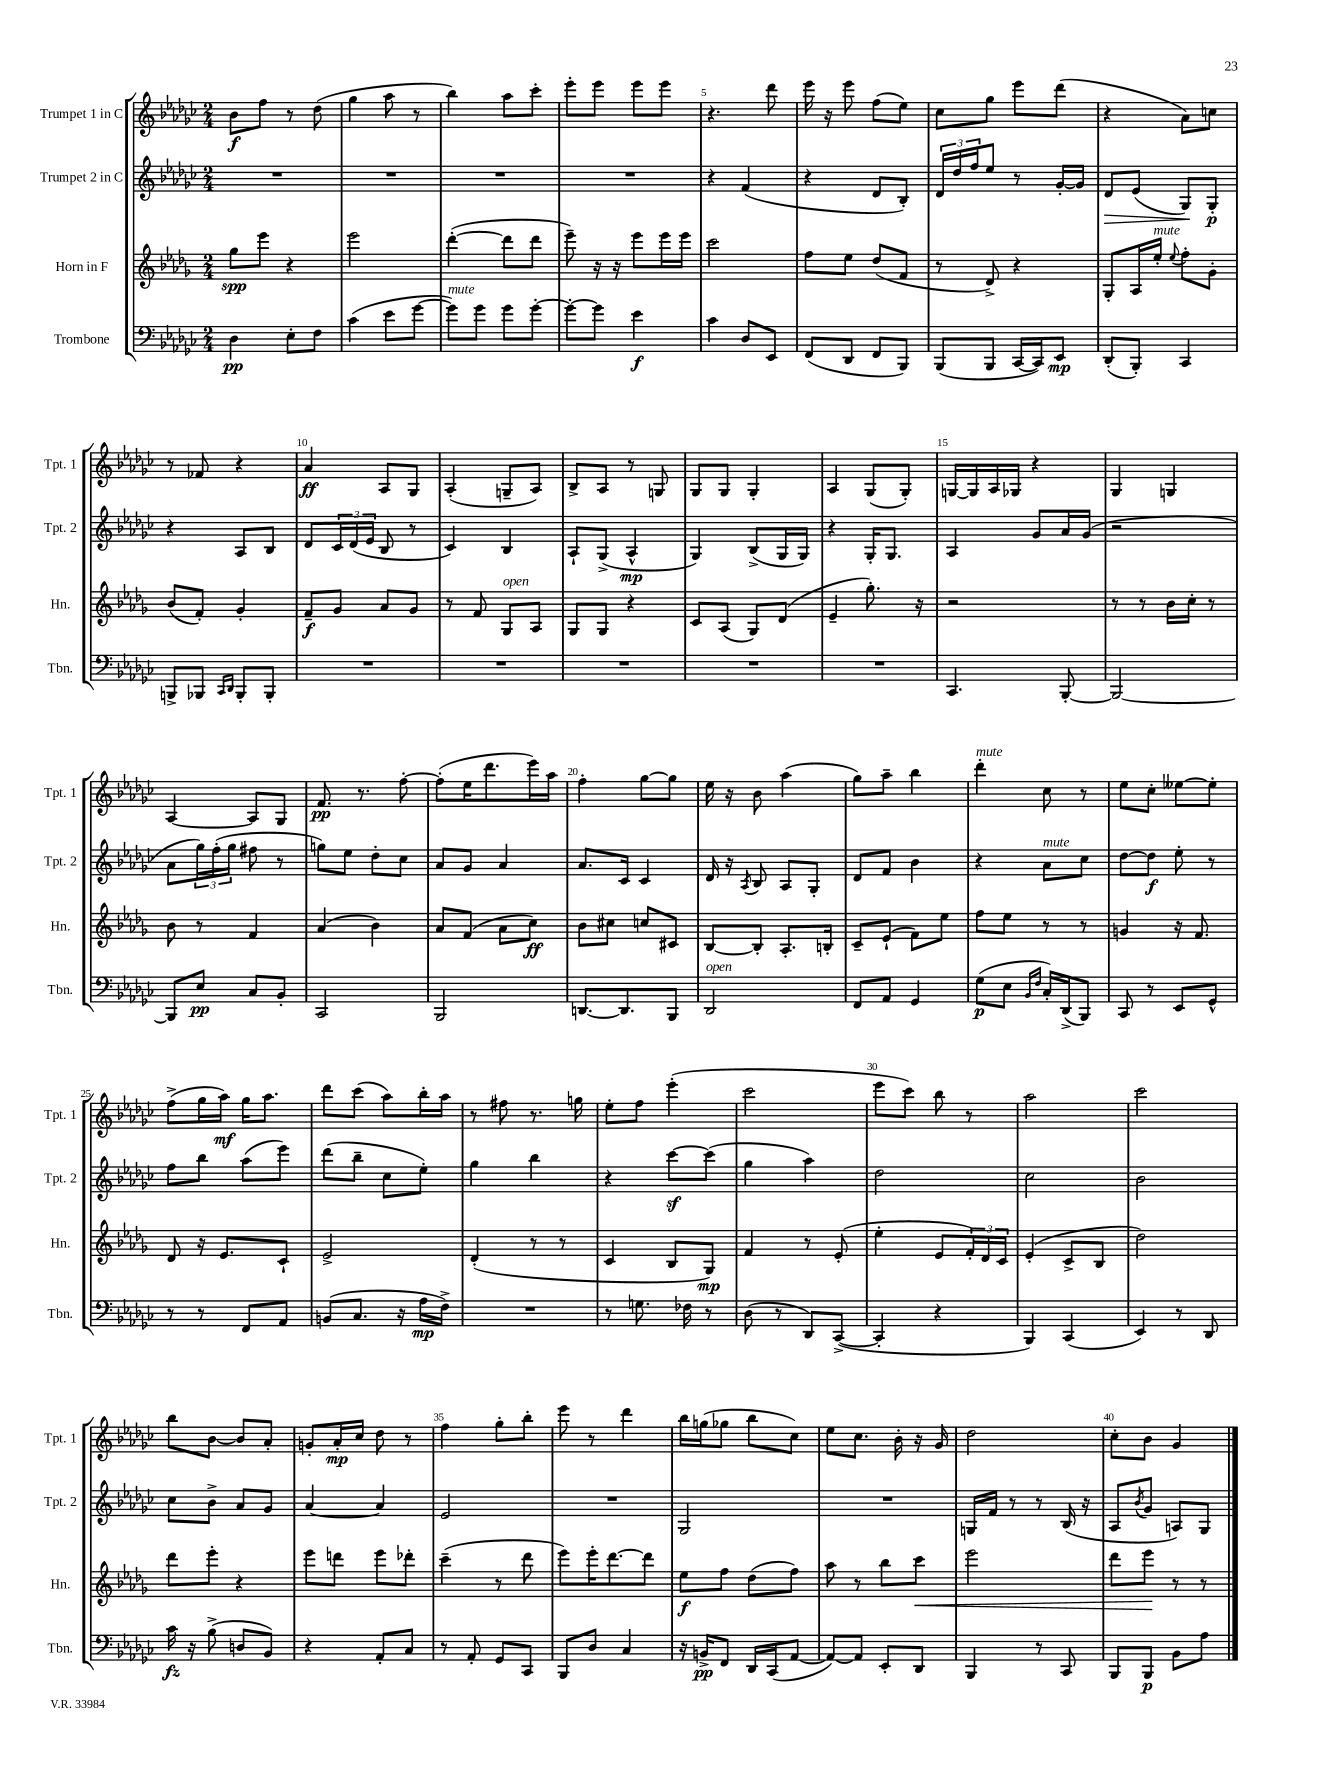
<<
\new StaffGroup <<
\new Staff = "s0" \with { instrumentName = "Trumpet 1 in C" shortInstrumentName = "Tpt. 1" } {
    \clef treble \key ges \major \numericTimeSignature \time 2/4
    bes'8\f f''8 r8 des''8( |
    ges''4 aes''8 r8 |
    bes''4) aes''8 ces'''8-. |
    ees'''8-. ees'''8 ees'''8 ees'''8 |
    r4. des'''8 |
    ees'''16 r16 ees'''8 f''8( ees''8) |
    ces''8 ges''8 ees'''8 des'''8( |
    r4 aes'8) c''8 |
    r8 fes'8 r4 |
    aes'4\ff aes8 ges8 |
    aes4-.( g8-- aes8) |
    bes8-> aes8 r8 g8 |
    ges8 ges8 ges4-. |
    aes4 ges8( ges8-.) |
    g16~ g16 aes16 ges16 r4 |
    ges4 g4 |
    aes4~ aes8 ges8 |
    f'8.\pp r8. f''8~-. |
    f''8-.( ees''16 des'''8. ees'''16) aes''16 |
    f''4-. ges''8~ ges''8 |
    ees''16 r16 bes'8 aes''4( |
    ges''8) aes''8-- bes''4 |
    des'''4-.^\markup { \italic "mute" } ces''8 r8 |
    ees''8 ces''8-. eeses''8~ eeses''8-. |
    f''8->( ges''16 aes''16\mf) ges''16 aes''8. |
    des'''8 ces'''8( aes''8) bes''16-. aes''16 |
    r8 fis''8 r8. g''16 |
    ees''8-. f''8 ees'''4-.( |
    ces'''2 |
    ees'''8 ces'''8) bes''8 r8 |
    aes''2 |
    ces'''2 |
    bes''8 bes'8~ bes'8 aes'8-. |
    g'8-. aes'16-.\mp ces''16 des''8 r8 |
    f''4 ges''8-. bes''8-. |
    ees'''8 r8 des'''4 |
    bes''16 g''16( ges''8 bes''8 ces''8) |
    ees''8 ces''8. bes'16-. r16 ges'16 |
    des''2 |
    ces''8-. bes'8 ges'4 \bar "|." |
}
\new Staff = "s1" \with { instrumentName = "Trumpet 2 in C" shortInstrumentName = "Tpt. 2" } {
    \clef treble \key ges \major \numericTimeSignature \time 2/4
    R2 |
    R2 |
    R2 |
    R2 |
    r4 f'4( |
    r4 des'8 bes8-.) |
    \tuplet 3/2 { des'16 des''16 f''16 } ees''8 r8 ges'16~-. ges'16 |
    des'8\> ees'8( ges8\!) ges8-.\p |
    r4 aes8 bes8 |
    des'8 \tuplet 3/2 { ces'16 des'16( ees'16 } bes8 r8 |
    ces'4) bes4 |
    aes8-! ges8->( aes4-^\mp |
    ges4) bes8->( ges16 ges16) |
    r4 ges16-. ges8. |
    aes4 ges'8 aes'16 ges'16( |
    r2 |
    aes'8 \tuplet 3/2 { ges''16) f''16-.( ges''16 } fis''8 r8 |
    g''8) ees''8 des''8-. ces''8 |
    aes'8 ges'8 aes'4 |
    aes'8. ces'16 ces'4 |
    des'16 r16 \acciaccatura { aes8 } bes8 aes8 ges8-. |
    des'8 f'8 bes'4 |
    r4 aes'8^\markup { \italic "mute" } ces''8 |
    des''8~ des''8\f ees''8-. r8 |
    f''8 bes''8 aes''8( ees'''8) |
    des'''8( bes''8-- ces''8 ees''8-.) |
    ges''4 bes''4 |
    r4 ces'''8~\sf ces'''8( |
    ges''4 aes''4) |
    des''2 |
    ces''2 |
    bes'2 |
    ces''8 bes'8-> aes'8 ges'8 |
    aes'4~ aes'4 |
    ees'2 |
    R2 |
    ges2 |
    R2 |
    g16 f'16 r8 r8 bes16( r16 |
    aes8 \acciaccatura { bes'8 } ges'8 a8) ges8 \bar "|." |
}
\new Staff = "s2" \with { instrumentName = "Horn in F" shortInstrumentName = "Hn." } {
    \clef treble \key des \major \numericTimeSignature \time 2/4
    ges''8\spp ees'''8 r4 |
    ees'''2 |
    des'''4~-.( des'''8 des'''8 |
    ees'''8--) r16 r16 ees'''8 ees'''16 ees'''16 |
    c'''2 |
    f''8 ees''8 des''8( f'8 |
    r8 des'8->) r4 |
    ges8-. aes16 ees''16-.^\markup { \italic "mute" } \appoggiatura { ees''8 } f''8-. ges'8-. |
    bes'8( f'8-.) ges'4-. |
    f'8--\f ges'8 aes'8 ges'8 |
    r8 f'8 ges8^\markup { \italic "open" } aes8 |
    ges8 ges8 r4 |
    c'8 aes8( ges8) des'8( |
    ees'4-- ges''8.-.) r16 |
    r2 |
    r8 r8 bes'16 c''16-. r8 |
    bes'8 r8 f'4 |
    aes'4( bes'4) |
    aes'8 f'8( aes'8 c''8\ff) |
    bes'8 cis''8 c''8 cis'8 |
    bes8~ bes8-. aes8.-. b16-. |
    c'8-- ees'8-!( f'8) ees''8 |
    f''8 ees''8 r8 r8 |
    g'4 r16 f'8. |
    des'8 r16 ees'8. c'8-! |
    ees'2-> |
    des'4-.( r8 r8 |
    c'4 bes8 ges8\mp) |
    f'4 r8 ees'8-.( |
    ees''4-. ees'8 \tuplet 3/2 { f'16-.) des'16 c'16 } |
    ees'4-.( c'8-> bes8 |
    des''2) |
    des'''8 ees'''8-. r4 |
    ees'''8 d'''8 ees'''8 des'''8-. |
    c'''4--( r8 des'''8 |
    ees'''8) ees'''16-. des'''8.~ des'''8 |
    ees''8\f f''8 des''8( f''8) |
    aes''8 r8 bes''8 c'''8\< |
    ees'''2 |
    des'''8 ees'''8\! r8 r8 \bar "|." |
}
\new Staff = "s3" \with { instrumentName = "Trombone" shortInstrumentName = "Tbn." } {
    \clef bass \key ges \major \numericTimeSignature \time 2/4
    des4\pp ees8-. f8 |
    ces'4( ees'8 ges'8~ |
    ges'8^\markup { \italic "mute" }) ges'8 ges'8 ges'8~-. |
    ges'8~-. ges'8 ees'4\f |
    ces'4 des8 ees,8 |
    f,8( des,8 f,8 bes,,8) |
    bes,,8( bes,,8 ces,16~ ces,16) ees,8\mp |
    des,8-.( bes,,8-.) ces,4 |
    b,,8-> bes,,8 \grace { ces,16 des,16 } bes,,8-. bes,,8-. |
    R2 |
    R2 |
    R2 |
    R2 |
    R2 |
    ces,4. bes,,8~-. |
    bes,,2~ |
    bes,,8 ees8\pp ces8 bes,8-. |
    ces,2 |
    bes,,2 |
    d,8.~ d,8. bes,,8 |
    des,2^\markup { \italic "open" } |
    f,8 aes,8 ges,4 |
    ges8\p( ees8 \grace { bes,16 f16 } ces16-.) des,16->( bes,,8) |
    ces,8 r8 ees,8 ges,8-^ |
    r8 r8 f,8 aes,8 |
    b,8( ces8. r16 aes16\mp f16->) |
    R2 |
    r8 g8. fes16 r8 |
    des8( r8 des,8) ces,8~->( |
    ces,4-. r4 |
    bes,,4) ces,4( |
    ees,4) r8 des,8 |
    ces'16\fz r16 bes8->( d8 bes,8) |
    r4 aes,8-. ces8 |
    r8 aes,8-. ges,8 ces,8 |
    bes,,8 des8 ces4 |
    r16 b,16->\pp f,8 des,16 ces,16( aes,8~ |
    aes,8~) aes,8 ees,8-. des,8 |
    bes,,4 r8 ces,8 |
    bes,,8 bes,,8\p bes,8 aes8 \bar "|." |
}
>>
>>
\layout { \context { \Score \override BarNumber.break-visibility = ##(#f #t #t) barNumberVisibility = #(every-nth-bar-number-visible 5) } }
